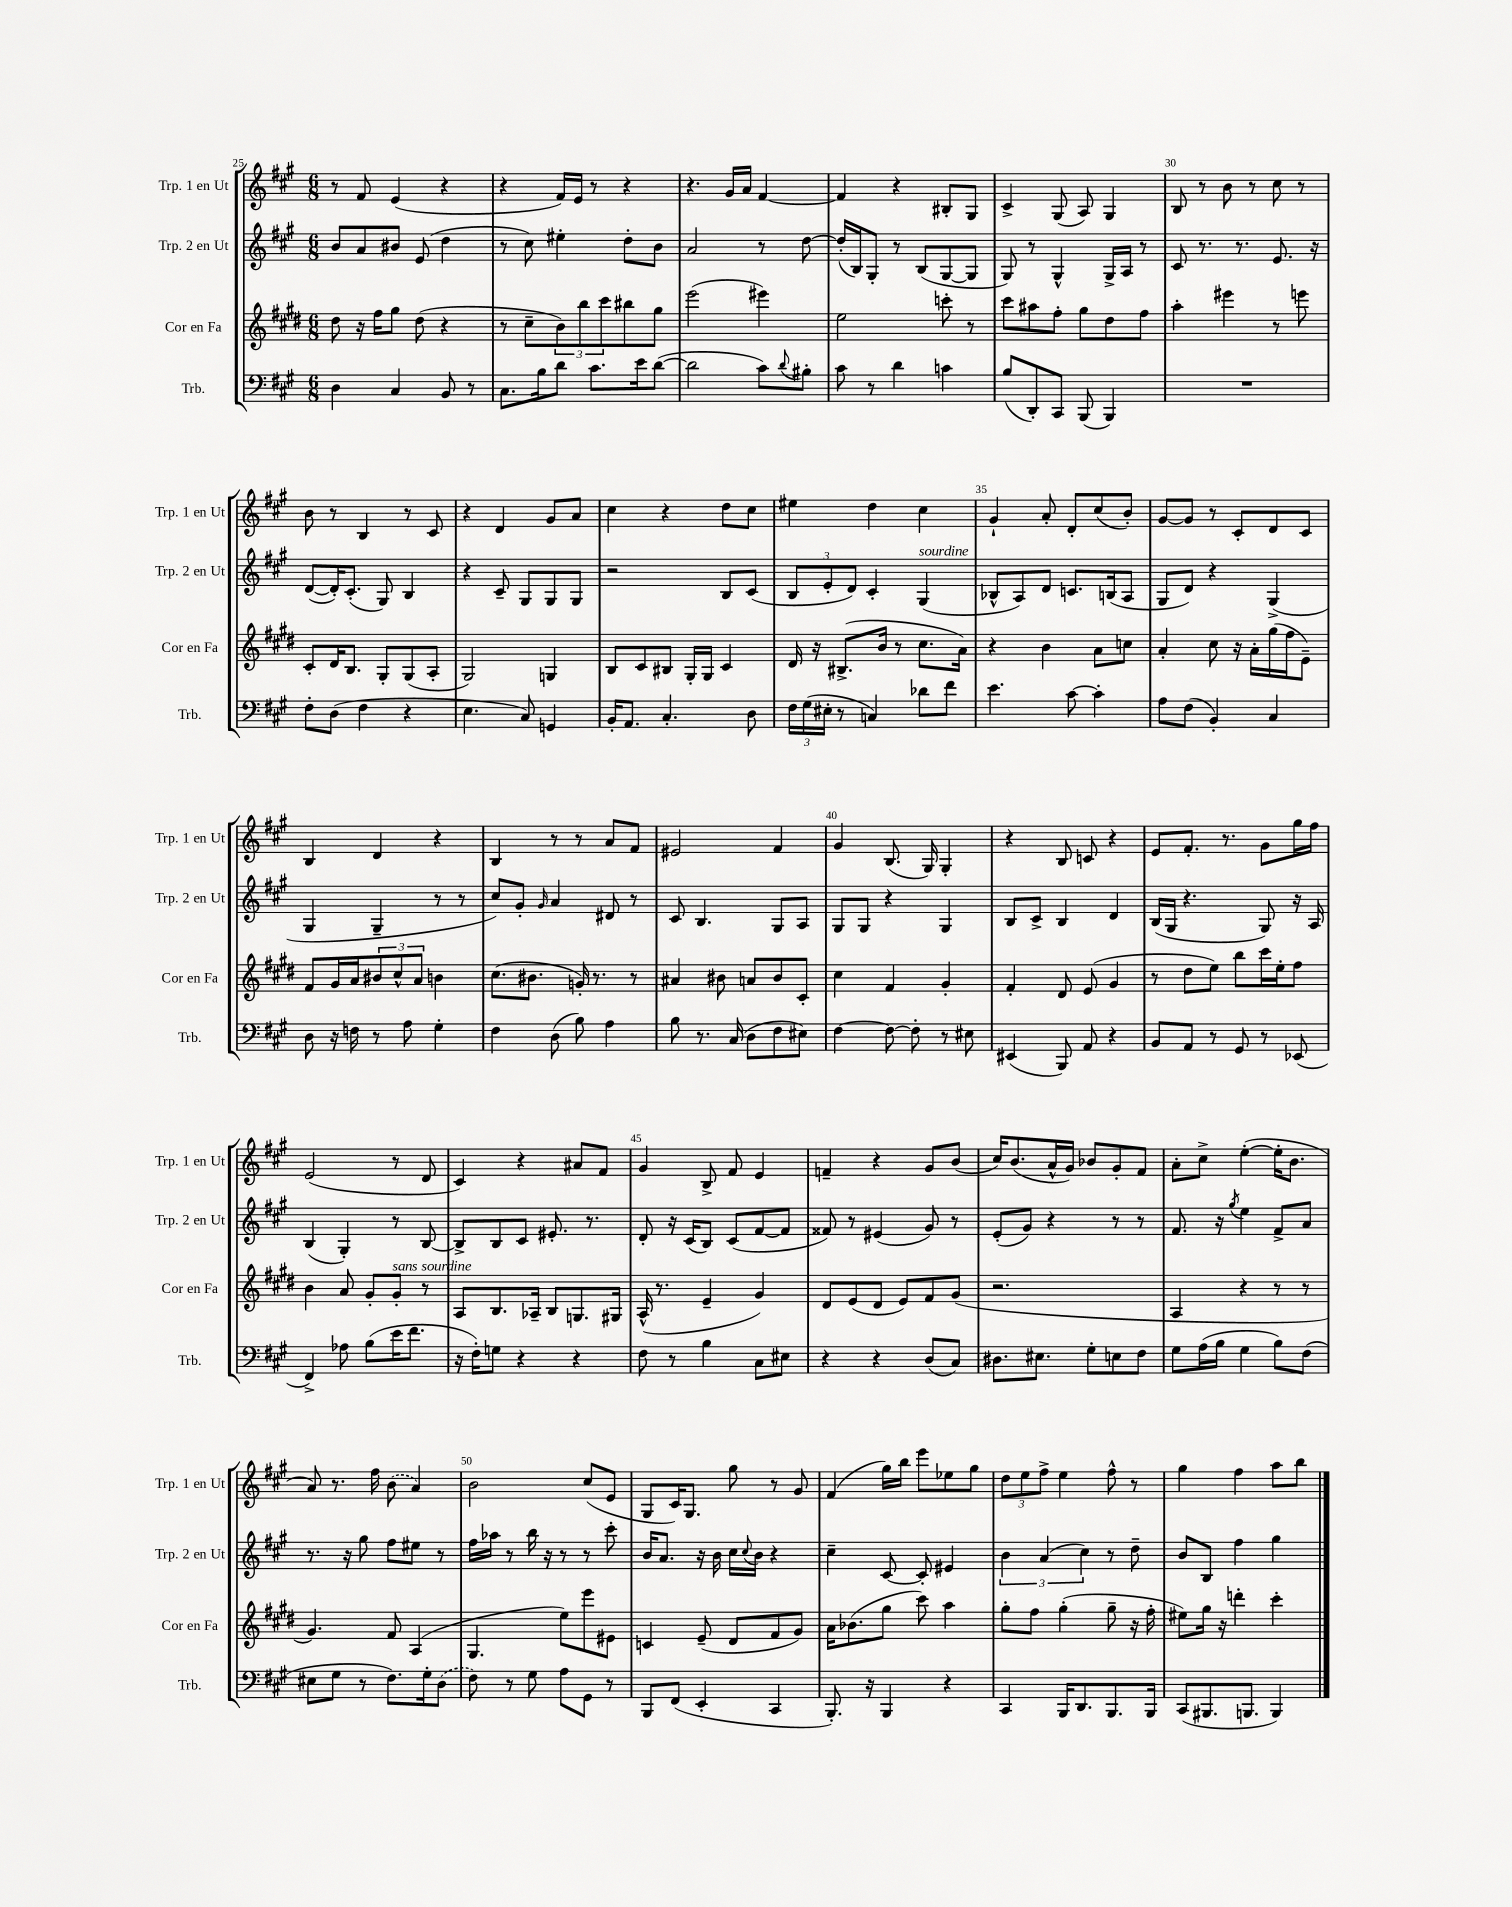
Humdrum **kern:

**kern	**kern	**kern	**kern
*staff4	*staff3	*staff2	*staff1
*clefF4	*clefG2	*clefG2	*clefG2
*k[f#c#g#]	*k[f#c#g#d#]	*k[f#c#g#]	*k[f#c#g#]
*M6/8	*M6/8	*M6/8	*M6/8
4D	8dd#	8b	8r
.	16r	8a	8f#
.	16ff#	.	.
4C#	8gg#	8b#	(4e
.	(8dd#	(8e	.
8BB	4r	4dd	4r
8r	.	.	.
=	=	=	=
8.C#	8r	8r	4r
.	8cc#~	8cc#)	.
16B	.	.	.
8d	12b)	4ee#'	16f#)
.	.	.	16e
.	12bb	.	.
8.c#	.	.	8r
.	12ccc#	.	.
.	8bb#	8dd'	4r
16e	.	.	.
([8d	8gg#	8b	.
=	=	=	=
2d]	(2eee	2a	4.r
.	.	.	16g#
.	.	.	16a
8c#)	4eee#)	8r	[4f#
8qqd	.	.	.
8B#'	.	[8dd	.
=	=	=	=
8c#	2ee	(16dd']	4f#]
.	.	16B)	.
8r	.	8G#'	.
4d	.	8r	4r
.	.	(8B	.
4c	8ccc'	[8G#	8B#'
.	8r	8G#]	8G#
=	=	=	=
(8B	8ccc#	8G#)	4c#^
8DD')	8aa#	8r	.
8CC#	8ff#'	4G#^^	(8G#
(8BBB	8gg#	.	8A)
4BBB)	8dd#	16G#^	4G#
.	.	16A	.
.	8ff#	8r	.
=	=	=	=
2.r	4aa'	8c#	8B
.	.	8.r	8r
.	4eee#	.	8b
.	.	8.r	.
.	.	.	8r
.	8r	8.e	8cc#
.	8eee	.	8r
.	.	16r	.
=	=	=	=
8F#'	8c#'	([8d	8b
(8D	16d#	16d'])	8r
.	8.B	(8.c#'	.
4F#	.	.	4B
.	8G#'	8G#)	.
4r	(8G#	4B	8r
.	8A'	.	8c#
=	=	=	=
4.E	2G#)	4r	4r
.	.	8c#~	4d
8C#)	.	8G#	.
4GG	4G	8G#	8g#
.	.	8G#	8a
=	=	=	=
16BB'	8B	2r	4cc#
8.AA	.	.	.
.	8c#	.	.
4.C#'	8B#	.	4r
.	16G#'	.	.
.	16G#	.	.
.	4c#	8B	8dd
8D	.	(8c#	8cc#
=	=	=	=
24F#	16d#	12B	4ee#
(24G#	.	.	.
.	16r	.	.
24E#'	.	12e'	.
8r	(8.B#^	.	.
.	.	12d)	.
4C)	.	4c#'	4dd
.	16b	.	.
.	8r	.	.
8d-	8.cc#	(4G#	4cc#
8f#	.	.	.
.	16a)	.	.
=	=	=	=
4.e	4r	8B-^^	4g#`
.	.	8A)	.
.	4b	8d	8a'
[8c#	.	8.c	8d'
4c#']	8a	.	(8cc#
.	.	(16B	.
.	8cc	8A	8b')
=	=	=	=
8A	4a'	8G#	[8g#
(8F#	.	8d)	8g#]
4BB')	8cc#	4r	8r
.	16r	.	8c#'
.	16a'	.	.
4C#	(16gg#	(4G#^	8d
.	16ff#	.	.
.	8e~)	.	8c#
=	=	=	=
8D	8f#	4G#	4B
16r	16g#	.	.
16F	16a	.	.
8r	12b#	4G#~	4d
.	12cc#^^	.	.
8A	.	.	.
.	12a	.	.
4G#'	4b	8r	4r
.	.	8r	.
=	=	=	=
4F#	(8.cc#	8cc#)	4B
.	.	8g#'	.
.	8.b#	.	.
.	.	16qqg#	.
(8D	.	4a	8r
8B)	16g')	.	8r
.	8.r	.	.
4A	.	8d#	8a
.	8r	8r	8f#
=	=	=	=
8B	4a#	8c#	2e#
8.r	.	4.B	.
.	8b#	.	.
(16C#	.	.	.
8D	8a	.	.
8F#	8b#	8G#	4f#
8E#)	8c#'	8A	.
=	=	=	=
[4F#	4cc#	8G#	4g#
.	.	8G#	.
8F#_	4f#	4r	(8.B
8F#']	.	.	.
.	.	.	16G#)
8r	4g#'	4G#	4G#'
8E#	.	.	.
=	=	=	=
(4EE#	4f#'	8B	4r
.	.	8c#^	.
8BBB)	8d#	4B	8B
8AA	(8e	.	8c
4r	4g#	4d	4r
=	=	=	=
8BB	8r	(16B	8e
.	.	16G#	.
8AA	8dd#	4.r	8.f#'
8r	8ee)	.	.
.	.	.	8.r
8GG#	8bb	.	.
8r	16ccc#	8G#)	8g#
.	16ee'	.	.
(8EE-	8ff#	16r	16gg#
.	.	16A	16ff#
=	=	=	=
4FF#^)	4b	(4B	(2e
8A-	8a	4G#')	.
(8B	8g#'	.	.
16e	8g#'	8r	8r
8.f#	.	.	.
.	8r	[8B	8d
=	=	=	=
16r	8A	8B^]	4c#)
16F#')	.	.	.
8G	8.B	8B	.
4r	.	8c#	4r
.	16A-~	.	.
.	8B	8.e#'	.
4r	8.G	.	8a#
.	.	8.r	.
.	.	.	8f#
.	16G#	.	.
=	=	=	=
8F#	(16A^^	8d'	4g#
.	8.r	.	.
8r	.	16r	.
.	.	(16c#	.
4B	4e~	8B)	8B^
.	.	(8c#	8f#
8C#	4g#)	[8f#	4e
8E#	.	8f#]	.
=	=	=	=
4r	8d#	8f##)	4f~
.	(8e	8r	.
4r	8d#	(4e#	4r
.	8e)	.	.
(8D	8f#	8g#)	8g#
8C#)	(8g#	8r	(8b
=	=	=	=
8.D#	2.r	(8e'	16cc#)
.	.	.	(8.b
.	.	8g#)	.
8.E#	.	.	.
.	.	4r	16a^^
.	.	.	16g#)
8G#'	.	.	8b-
8E	.	8r	8g#'
8F#	.	8r	8f#
=	=	=	=
8G#	4A	8.f#	8a'
(16A	.	.	8cc#^
16B	.	16r	.
.	.	8qgg#	.
4G#	4r	4ee	([4ee'
8B)	8r	8f#^	16ee']
.	.	.	8.b
(8F#	8r	8a	.
=	=	=	=
8E#	4.g#)	8.r	8a)
8G#	.	.	8.r
.	.	16r	.
8r	.	8gg#	.
.	.	.	16ff#
8.F#)	8f#	8ff#	(8b
.	(4A	8ee#	4a)
16G#'	.	.	.
(8D	.	8r	.
=	=	=	=
8F#)	4.G#	16ff#	2b
.	.	16aa-	.
8r	.	8r	.
8G#	.	16bb	.
.	.	16r	.
8A	8ee)	8r	.
8GG#	8eee	8r	(8cc#
8r	8e#	8ccc#'	8e
=	=	=	=
8BBB	4c	16b	8G#
.	.	8.a	.
(8FF#	.	.	16c#)
.	.	.	8.G#
4EE'	(8e~	16r	.
.	.	16b	.
.	8d#	16cc#	8gg#
.	.	8qqcc#	.
.	.	16b	.
4CC#	8f#	4r	8r
.	8g#)	.	8g#
=	=	=	=
8.BBB')	16a	4cc#~	(4f#
.	(8.b-	.	.
16r	.	.	.
4BBB	8gg#	[8c#	16gg#)
.	.	.	16bb
.	8ccc#)	8c#']	8eee
4r	4aa	4e#	8ee-
.	.	.	8gg#
=	=	=	=
4CC#	8gg#'	6b	12dd
.	.	.	12ee
.	8ff#	.	.
.	.	(6a	12ff#^
16BBB	(4gg#'	.	4ee
8.DD	.	.	.
.	.	6cc#)	.
8.BBB	8gg#~	8r	8ff#^^
.	16r	8dd~	8r
16BBB	16ff#'	.	.
=	=	=	=
(8CC#	8ee#)	8b	4gg#
8.BBB#	16gg#	8B	.
.	16r	.	.
.	4ddd'	4ff#	4ff#
8.BBB	.	.	.
4BBB)	4ccc#'	4gg#	8aa
.	.	.	8bb
==	==	==	==
*-	*-	*-	*-
